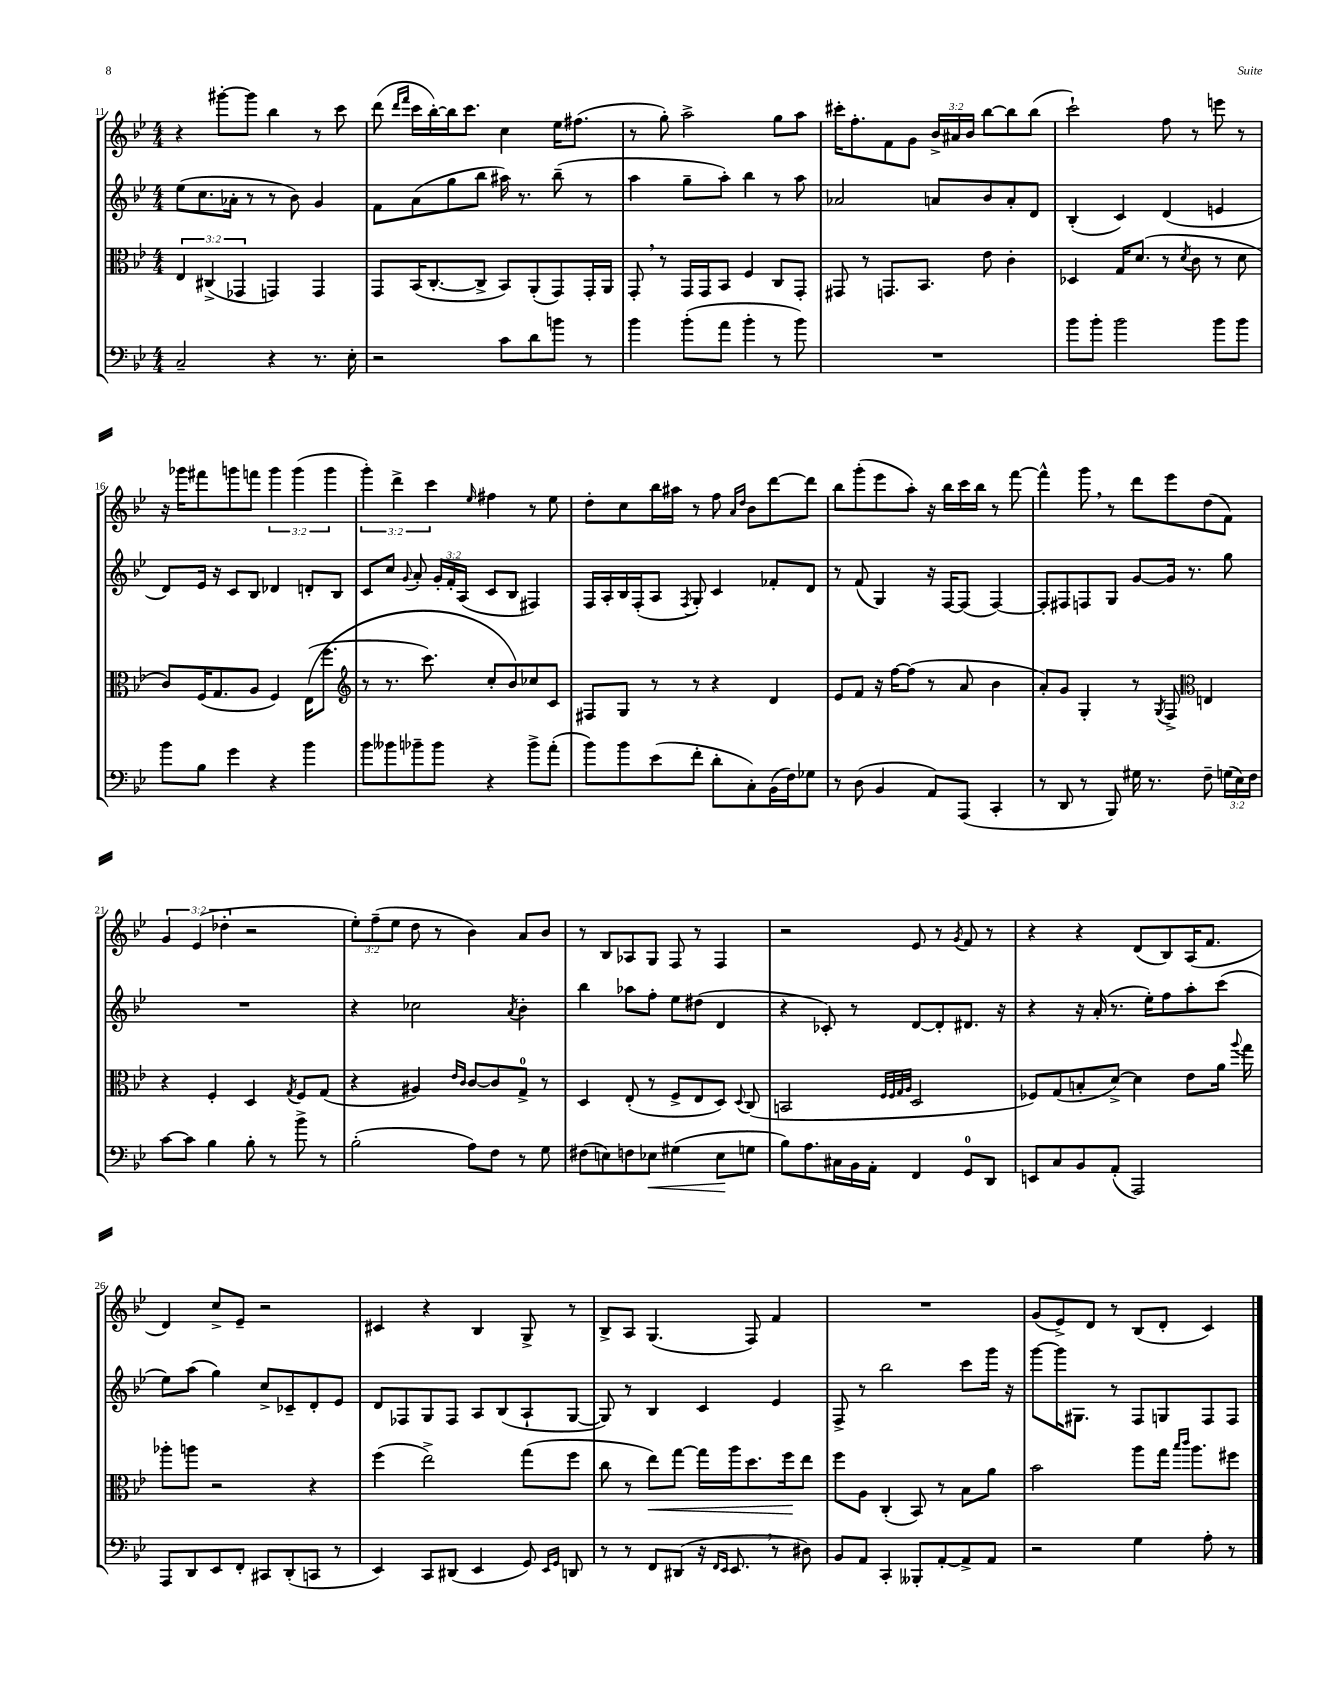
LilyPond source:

<<
\new StaffGroup <<
\new Staff = "s0" {
    \clef treble \key bes \major \numericTimeSignature \time 4/4 \override Staff.TupletNumber.text = #tuplet-number::calc-fraction-text
    \autoBeamOff r4 gis'''8[~-. gis'''8] bes''4 r8 c'''8 |
    d'''8( \grace { d'''16[ f'''16] } c'''16[ bes''16~-.) bes''16 c'''8.] c''4 ees''16[ fis''8.]( |
    r8 g''8-.) a''2-> g''8[ a''8] |
    cis'''16[-. f''8.-. f'8 g'8] \tuplet 3/2 { bes'16[-> ais'16 bes'16] } bes''8[~ bes''8 bes''8]( |
    c'''2-!) f''8 r8 e'''8 r8 |
    r16 ges'''16[ fis'''8 g'''8 f'''8] \tuplet 3/2 { g'''4 g'''4( g'''4 } |
    \tuplet 3/2 { g'''4-.) d'''4-> c'''4 } \grace { ees''16 } fis''4 r8 ees''8 |
    d''8[-. c''8 bes''16 ais''16] r8 f''8 \grace { a'16[ d''16] } bes'8[ d'''8~ d'''8] |
    bes''8[ g'''8-.( ees'''8 a''8]-.) r16 bes''16[ c'''16 bes''16] r8 f'''8~ |
    f'''4-^ g'''8 \breathe r8 d'''8[ ees'''8 d''8( f'8]) |
    \tuplet 3/2 { g'4 ees'4( des''4-. } r2 |
    \tuplet 3/2 { ees''8[-.) f''8--( ees''8] } d''8 r8 bes'4) a'8[ bes'8] |
    r8 bes8[ aes8 g8] f8 r8 f4 |
    r2 ees'8 r8 \acciaccatura { g'8 } f'8 r8 |
    r4 r4 d'8[( bes8) a16( f'8.] |
    d'4) c''8[-> ees'8]-- r2 |
    cis'4 r4 bes4 g8-> r8 |
    bes8[-> a8] g4.( f8) f'4 |
    R1 |
    g'8[( ees'8->) d'8] r8 bes8[( d'8]-. c'4) \bar "|." |
}
\new Staff = "s1" {
    \clef treble \key bes \major \numericTimeSignature \time 4/4 \override Staff.TupletNumber.text = #tuplet-number::calc-fraction-text
    \autoBeamOff ees''8[( c''8. aes'16]-. r8 r8 bes'8) g'4 |
    f'8[ a'8( g''8 bes''8] ais''16) r8. bes''8--( r8 |
    a''4 g''8[-- a''8]-.) bes''4 r8 a''8 |
    aes'2 a'8[ bes'8 a'8-. d'8] |
    bes4-.( c'4) d'4( e'4 |
    d'8[) ees'16] r16 c'8[ bes8] des'4 d'8[-. bes8] |
    c'8[ c''8] \appoggiatura { g'8 } a'8-. \tuplet 3/2 { g'16[-. f'16-. a16]( } c'8[ bes8] fis4) |
    f16[ a16-. bes16 f16-.( a8] \acciaccatura { f8 } g8-.) c'4 fes'8[-. d'8] |
    r8 f'8( g4) r16 f16[~ f8]( f4~) |
    f8[-. fis8 f8 g8] g'8[~ g'16] r8. g''8 |
    R1 |
    r4 ces''2 \acciaccatura { a'8 } bes'4-. |
    bes''4 aes''8[ f''8]-. ees''8[ dis''8]( d'4 |
    r4 ces'8-.) r8 d'8[~ d'8-. dis'8.] r16 |
    r4 r16 a'16-.( r8. ees''16[-.) f''8 a''8-. c'''8]( |
    ees''8[) a''8]( g''4) c''8[-> ces'8-- d'8-. ees'8] |
    d'8[ fes8 g8 fes8] a8[ bes8( a8-! g8]~ |
    g8) r8 bes4 c'4 ees'4 |
    f8-> r8 bes''2 c'''8[ g'''16] r16 |
    g'''8[~ g'''16 gis8.] r8 f8[ g8 f8 f8] \bar "|." |
}
\new Staff = "s2" {
    \clef alto \key bes \major \numericTimeSignature \time 4/4 \override Staff.TupletNumber.text = #tuplet-number::calc-fraction-text
    \autoBeamOff \tuplet 3/2 { ees4 cis4->( ges,4 } g,4) g,4 |
    g,8[ bes,16( c8.~-. c8]-> bes,8[) a,8-.( g,8) g,16-. a,16] |
    g,8-. \breathe r8 g,16[ g,16 bes,8] f4 c8[ g,8]-. |
    gis,8 r8 g,8.[ bes,8.] ees'8 c'4-. |
    des4 g16[ d'8.]( r8 \acciaccatura { d'8 } c'8 r8 d'8 |
    c'8[) f16( g8. a8] f4) ees16[(\( f''8.] |
    \clef treble r8 r8. c'''8.) c''8[-. bes'8\) ces''8 c'8] |
    fis8[ g8] r8 r8 r4 d'4 |
    ees'8[ f'8] r16 f''16[~ f''8]( r8 a'8 bes'4 |
    a'8[-.) g'8] g4-. r8 \acciaccatura { g8 } f8-> \clef alto e4 |
    r4 f4-. d4 \acciaccatura { g8 } f8[ g8]( |
    r4 ais4) \grace { ees'16[ c'16] } c'8[~ c'8 g8]-0-> r8 |
    d4 ees8-.( r8 f8[-> ees8 d8]) \appoggiatura { d8 } c8( |
    b,2 \grace { f32[ f32 g32 a32] } d2 |
    fes8[) g8( b8-. d'8]~->) d'4 ees'8[ a'16] \appoggiatura { a''8 } g''16 |
    aes''8[-. a''8] r2 r4 |
    f''4( ees''2->) g''8[( f''8] |
    c''8 r8 ees''8[\<) g''8]~ g''16[ a''16 d''8. f''16\! ees''8] |
    f''8[ a8] c4-.( bes,8) r8 bes8[ a'8] |
    bes'2 a''8[ g''16] \grace { bes''16[ c'''16] } a''8.[ fis''8] \bar "|." |
}
\new Staff = "s3" {
    \clef bass \key bes \major \numericTimeSignature \time 4/4 \override Staff.TupletNumber.text = #tuplet-number::calc-fraction-text
    \autoBeamOff c2-- r4 r8. ees16-. |
    r2 c'8[ d'8 b'8] r8 |
    bes'4 bes'8[-.( a'8] bes'4-. r8 bes'8) |
    R1 |
    bes'8[ bes'8]-. bes'2 bes'8[ bes'8] |
    bes'8[ bes8] g'4 r4 bes'4 |
    bes'8[ beses'8 bes'8-- bes'8] r4 bes'8[-> a'8]-.( |
    bes'8[) bes'8 ees'8( f'8]-. d'8[-. c8-.) bes,16( f16) ges8] |
    r8 d8( bes,4 a,8[) a,,8]( c,4-. |
    r8 d,8 r8 bes,,8) gis16 r8. f8-- \tuplet 3/2 { g16[( ees16) f16] } |
    c'8[~ c'8] bes4 bes8-. r8 bes'8-> r8 |
    bes2-.( a8[) f8] r8 g8 |
    fis8[( e8) f8 ees8]\< gis4( ees8[\! g8] |
    bes8[) a8. cis16 bes,16 a,16]-. f,4 g,8[-0 d,8] |
    e,8[ c8 bes,8 a,8]-.( a,,2) |
    a,,8[ d,8 ees,8 f,8]-. cis,8[ d,8-.( c,8] r8 |
    ees,4) c,8[ dis,8]( ees,4 g,8) \grace { ees,16[ g,16] } d,8 |
    r8 r8 f,8[ dis,8]( r16 \grace { f,16[ ees,16] } ees,8. \breathe r8 dis8) |
    bes,8[ a,8] c,4-. beses,,8[-. a,8~-. a,8-> a,8] |
    r2 g4 a8-. r8 \bar "|." |
}
>>
>>
\layout { \context { \Score currentBarNumber = #11 } }
